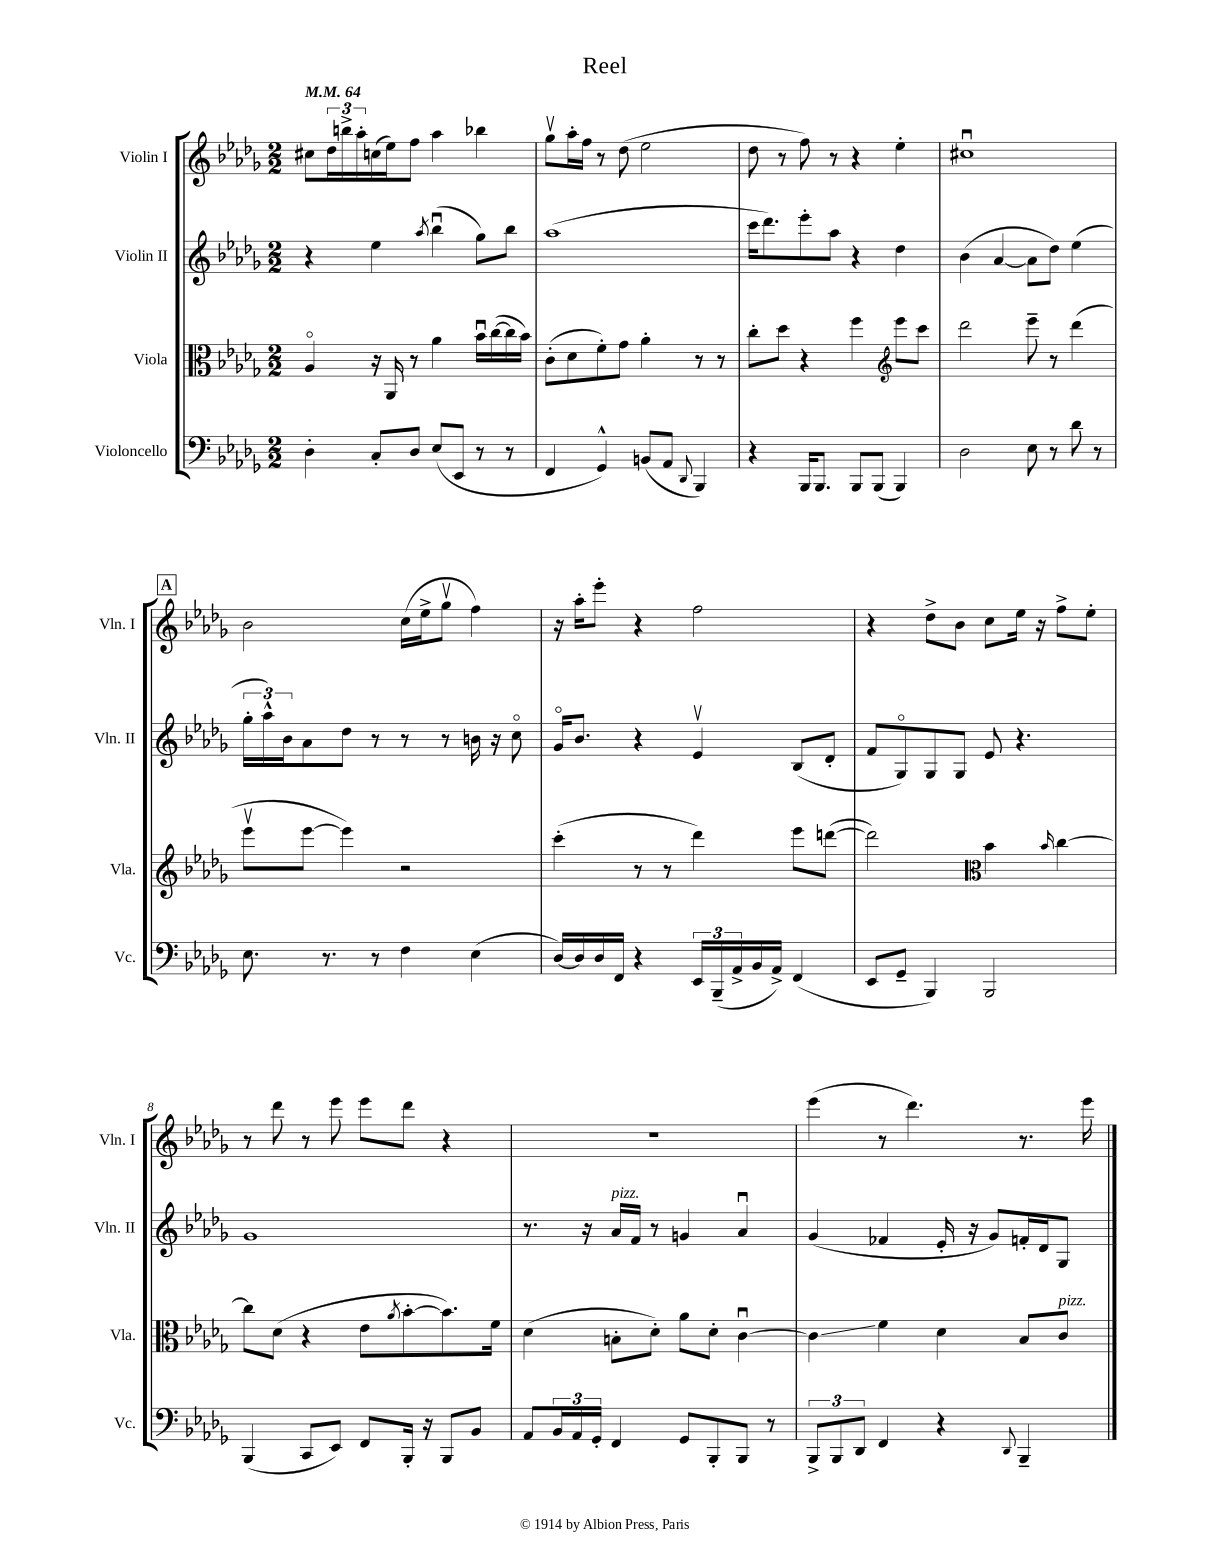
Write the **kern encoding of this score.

**kern	**kern	**kern	**kern
*staff4	*staff3	*staff2	*staff1
*clefF4	*clefC3	*clefG2	*clefG2
*k[b-e-a-d-g-]	*k[b-e-a-d-g-]	*k[b-e-a-d-g-]	*k[b-e-a-d-g-]
*M2/2	*M2/2	*M2/2	*M2/2
*MM64	*MM64	*MM64	*MM64
4D-'	4A-o	4r	8cc#
.	.	.	24dd-
.	.	.	24bb^
.	.	.	24aa-'
8C'	16r	4ee-	(16cc
.	16AA-	.	16ee-)
8D-	8r	.	8ff
.	.	8qaa-	.
(8E-	4a-	(4bb-u	4aa-
8EE-	.	.	.
8r	16b-u	8gg-)	4bb-
.	([16cc	.	.
8r	16cc]	8bb-	.
.	16b-)	.	.
=	=	=	=
4FF	(8c'	(1aa-	8gg-v
.	8d-	.	16aa-'
.	.	.	16ff
4GG-^^)	8f')	.	8r
.	8g-	.	(8dd-
(8BB	4a-'	.	2ee-
8AA-	.	.	.
8qqDD-	.	.	.
4BBB-)	8r	.	.
.	8r	.	.
=	=	=	=
4r	8cc'	16ccc	8dd-
.	.	8.ddd-)	.
.	8dd-	.	8r
16BBB-	4r	8eee-'	8ff)
8.BBB-	.	.	.
.	.	8aa-	8r
8BBB-	4ff	4r	4r
(8BBB-	.	.	.
*	*clefG2	*	*
4BBB-)	8eee-	4dd-	4ee-'
.	8ccc	.	.
=	=	=	=
2D-	2ddd-	(4b-	1cc#u
.	.	[4a-	.
8E-	8eee-~	8a-]	.
8r	8r	8dd-)	.
8d-	(4ddd-	(4ee-	.
8r	.	.	.
=	=	=	=
8.E-	8eee-v	24gg-'	2b-
.	.	24aa-^^)	.
.	.	24b-	.
.	[8eee-	8a-	.
8.r	.	.	.
.	4eee-])	8dd-	.
8r	.	8r	.
4F	2r	8r	(16cc
.	.	.	16ee-^
.	.	8r	8gg-v
(4E-	.	16b	4ff)
.	.	16r	.
.	.	8cco	.
=	=	=	=
[16D-)	(4ccc'	16g-o	16r
16D-]	.	8.b-	16aa-'
16D-	.	.	8eee-'
16FF	.	.	.
4r	8r	4r	4r
.	8r	.	.
24EE-	4ddd-)	4e-v	2ff
(24BBB-~	.	.	.
24AA-^	.	.	.
16BB-	.	.	.
16AA-^)	.	.	.
(4FF	8eee-	(8B-	.
.	([8ddd	8d-'	.
=	=	=	=
8EE-	2ddd])	8f	4r
8GG-~	.	8G-o)	.
4BBB-)	.	8G-	8dd-^
.	.	8G-	8b-
*	*clefC3	*	*
2BBB-	4b-	8e-	8cc
.	.	4.r	16ee-
.	.	.	16r
.	16qqb-	.	.
.	[4cc	.	8ff^
.	.	.	8ee-'
=	=	=	=
(4BBB-	8cc]	1g-	8r
.	(8d-	.	8ddd-
8CC	4r	.	8r
8EE-)	.	.	8eee-
8FF	8e-	.	8eee-
.	8qa-	.	.
16BBB-'	[8b-'	.	8ddd-
16r	.	.	.
8BBB-	8.b-])	.	4r
8BB-	.	.	.
.	16f	.	.
=	=	=	=
8AA-	(4d-	8.r	1r
24BB-	.	.	.
24AA-	.	.	.
.	.	16r	.
24GG-'	.	.	.
4FF	8B'	16a-	.
.	.	16f	.
.	8d-')	8r	.
8GG-	8a-	4g	.
8BBB-'	8d-'	.	.
8BBB-	[4cu	4a-u	.
8r	.	.	.
=	=	=	=
12BBB-^	4c]	(4g-	(4eee-
12BBB-	.	.	.
12DD-	.	.	.
4FF	4f	4f-	8r
.	.	.	4.ddd-)
4r	4d-	16e-'	.
.	.	16r	.
.	.	8g-)	.
8qqDD-	.	.	.
4BBB-~	8B-	16f'	8.r
.	.	16d-	.
.	8c	8G-	.
.	.	.	16eee-
==	==	==	==
*-	*-	*-	*-
